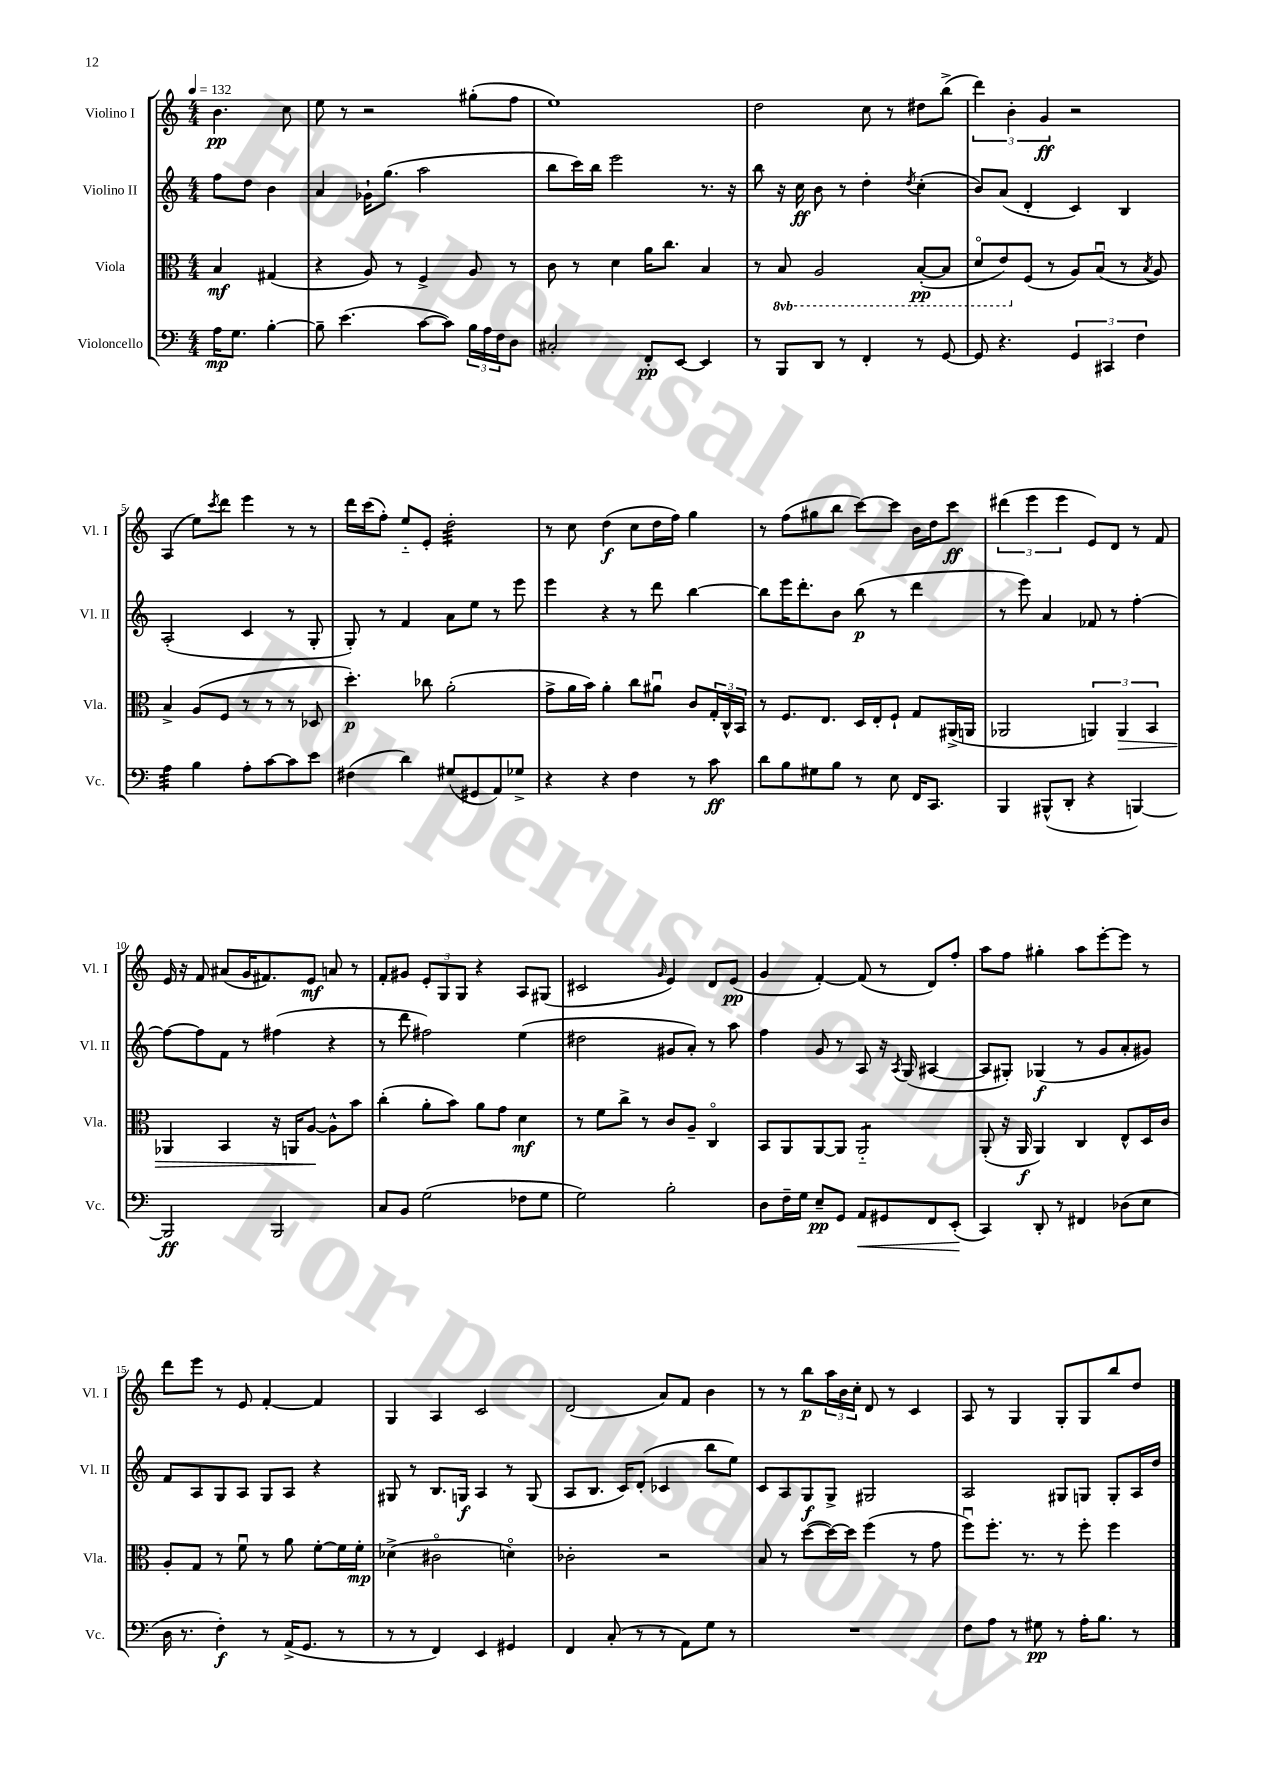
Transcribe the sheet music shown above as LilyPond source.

<<
\new StaffGroup <<
\new Staff = "s0" \with { instrumentName = "Violino I" shortInstrumentName = "Vl. I" } {
    \clef treble \key c \major \numericTimeSignature \time 4/4 \partial 2 \tempo 4 = 132
    b'4.\pp c''8 |
    e''8 r8 r2 gis''8-.( f''8 |
    e''1) |
    d''2 c''8 r8 dis''8 b''8->( |
    \tuplet 3/2 { d'''4) b'4-. g'4\ff } r2 |
    a4( e''8) \acciaccatura { c'''8 } d'''8 e'''4 r8 r8 |
    d'''16 c'''16( f''8-.) e''8-_ e'8-. d''2:32-. |
    r8 c''8 d''4\f( c''8 d''16 f''16) g''4 |
    r8 f''8( gis''8 b''8 c'''8~) c'''8 b'16 d''16 c'''8\ff |
    \tuplet 3/2 { dis'''4( e'''4 e'''4 } e'8) d'8 r8 f'8 |
    e'16 r16 f'8 ais'8( g'16 fis'8.) e'8\mf a'8 r8 |
    f'8-. gis'8 \tuplet 3/2 { e'8-. g8 g8 } r4 a8 gis8( |
    cis'2 \grace { g'16 } e'4) d'8 e'8\pp( |
    g'4 f'4~-.) f'8( r8 d'8) f''8-. |
    a''8 f''8 gis''4-. a''8 e'''8~-. e'''8 r8 |
    d'''8 e'''8 r8 e'8 f'4~-. f'4 |
    g4 a4 c'2 |
    d'2( a'8) f'8 b'4 |
    r8 r8 b''8\p \tuplet 3/2 { a''16 b'16 c''16-. } d'8 r8 c'4 |
    a8 r8 g4 g8-. g8 b''8 d''8 \bar "|." |
}
\new Staff = "s1" \with { instrumentName = "Violino II" shortInstrumentName = "Vl. II" } {
    \clef treble \key c \major \numericTimeSignature \time 4/4 \partial 2
    f''8 d''8 b'4 |
    a'4 ges'16-! g''8.( a''2 |
    b''8 c'''16) b''16 e'''2 r8. r16 |
    b''8 r16 c''16\ff b'8 r8 d''4-. \acciaccatura { d''8 } c''4-.( |
    b'8) a'8( d'4-. c'4) b4 |
    a2-.( c'4 r8 g8-. |
    g8-.) r8 f'4 a'8 e''8 r8 e'''8 |
    e'''4 r4 r8 d'''8 b''4~ |
    b''8 e'''16 d'''8.-. b'8 b''8\p( r8 d'''4 |
    r8 e'''8) a'4 fes'8 r8 f''4~-. |
    f''8~ f''8 f'8 r8 fis''4( r4 |
    r8 d'''8 fis''2) e''4( |
    dis''2 gis'8 a'8-.) r8 a''8 |
    f''4 g'8 r8 a8 r16 \acciaccatura { a8 } g16( ais4~ |
    ais8 gis8-.) ges4\f( r8 g'8 a'8-. gis'8) |
    f'8 a8 g8 a8 g8 a8 r4 |
    gis8 r8 b8. g16\f a4 r8 g8( |
    a8 b8. c'16) d'8-.( ces'4 b''8 e''8) |
    c'8 a8 g8\f g8-> gis2 |
    a2 gis8 g8 g8-. a16 d''16 \bar "|." |
}
\new Staff = "s2" \with { instrumentName = "Viola" shortInstrumentName = "Vla." } {
    \clef alto \key c \major \numericTimeSignature \time 4/4 \set Staff.ottavationMarkups = #ottavation-simple-ordinals \partial 2
    b4\mf gis4( |
    r4 a8) r8 f4-> a8 r8 |
    c'8 r8 d'4 a'16 c''8. b4 |
    r8 \ottava #-1 b,8 a,2 b,8~-.\pp( b,8 |
    d8\flageolet e8) \ottava #0 f8( r8 a8) b8\downbow( r8 \acciaccatura { b8 } a8) |
    b4-> a8( f8 r8 r8 r8 des8 |
    d''4.-.\p) ces''8 a'2-.( |
    g'8-> a'16 b'16) a'4-. c''8 ais'8\downbow c'8 \tuplet 3/2 { g16-. c16-^ b,16 } |
    r8 f8. e8. d16 e16-. f8-! g8 ais,16->( a,16 |
    aes,2 \tuplet 3/2 { a,4) a,4\> b,4 } |
    aes,4 b,4 r16 a,16 a8~\! a8-^ b'8 |
    c''4-.( a'8-. b'8) a'8 g'8 d'4\mf |
    r8 f'8 c''8-> r8 c'8 a8-- c4\flageolet |
    b,8 a,8 a,8~ a,8 a,2:8-_ |
    a,8-.( r16 a,16\f a,4) c4 e8-^ d16 c'16 |
    a8-. g8 r8 f'8\downbow r8 a'8 f'8~-. f'16 f'16-.\mp |
    des'4->( cis'2\flageolet d'4\flageolet) |
    ces'2-. r2 |
    b8 r8 d''8~( d''16~) d''16 f''4( r8 g'8 |
    f''8\downbow) f''8.-. r8. r8 f''8-. f''4 \bar "|." |
}
\new Staff = "s3" \with { instrumentName = "Violoncello" shortInstrumentName = "Vc." } {
    \clef bass \key c \major \numericTimeSignature \time 4/4 \partial 2
    a16\mp g8. b4~-. |
    b8-- e'4.( c'8~ c'8) \tuplet 3/2 { b16 a16 f16 } d8 |
    cis2-. f,8-.\pp e,8~ e,4 |
    r8 b,,8 d,8 r8 f,4-. r8 g,8~ |
    g,8 r4. \tuplet 3/2 { g,4 cis,4 f4 } |
    a4:32 b4 a8-. c'8~ c'8 e'8 |
    fis4( d'4) gis8( gis,8 a,8) ges8-> |
    r4 r4 f4 r8 c'8\ff |
    d'8 b8 gis8 b8 r8 e8 f,16 c,8. |
    b,,4 bis,,8-^( d,8-. r4 b,,4~) |
    b,,2\ff b,,2 |
    c8 b,8 g2( fes8 g8 |
    g2) b2-. |
    d8 f16-- g16 e8--\pp g,8 a,8\< gis,8 f,8 e,8-.\!( |
    c,4) d,8-. r8 fis,4 des8( e8 |
    d16 r8. f4-.\f) r8 a,16->( g,8. r8 |
    r8 r8 f,4) e,4 gis,4 |
    f,4 c8-.( r8 r8 a,8) g8 r8 |
    R1 |
    f8 a8 r8 gis8\pp r8 a16-. b8. r8 \bar "|." |
}
>>
>>
